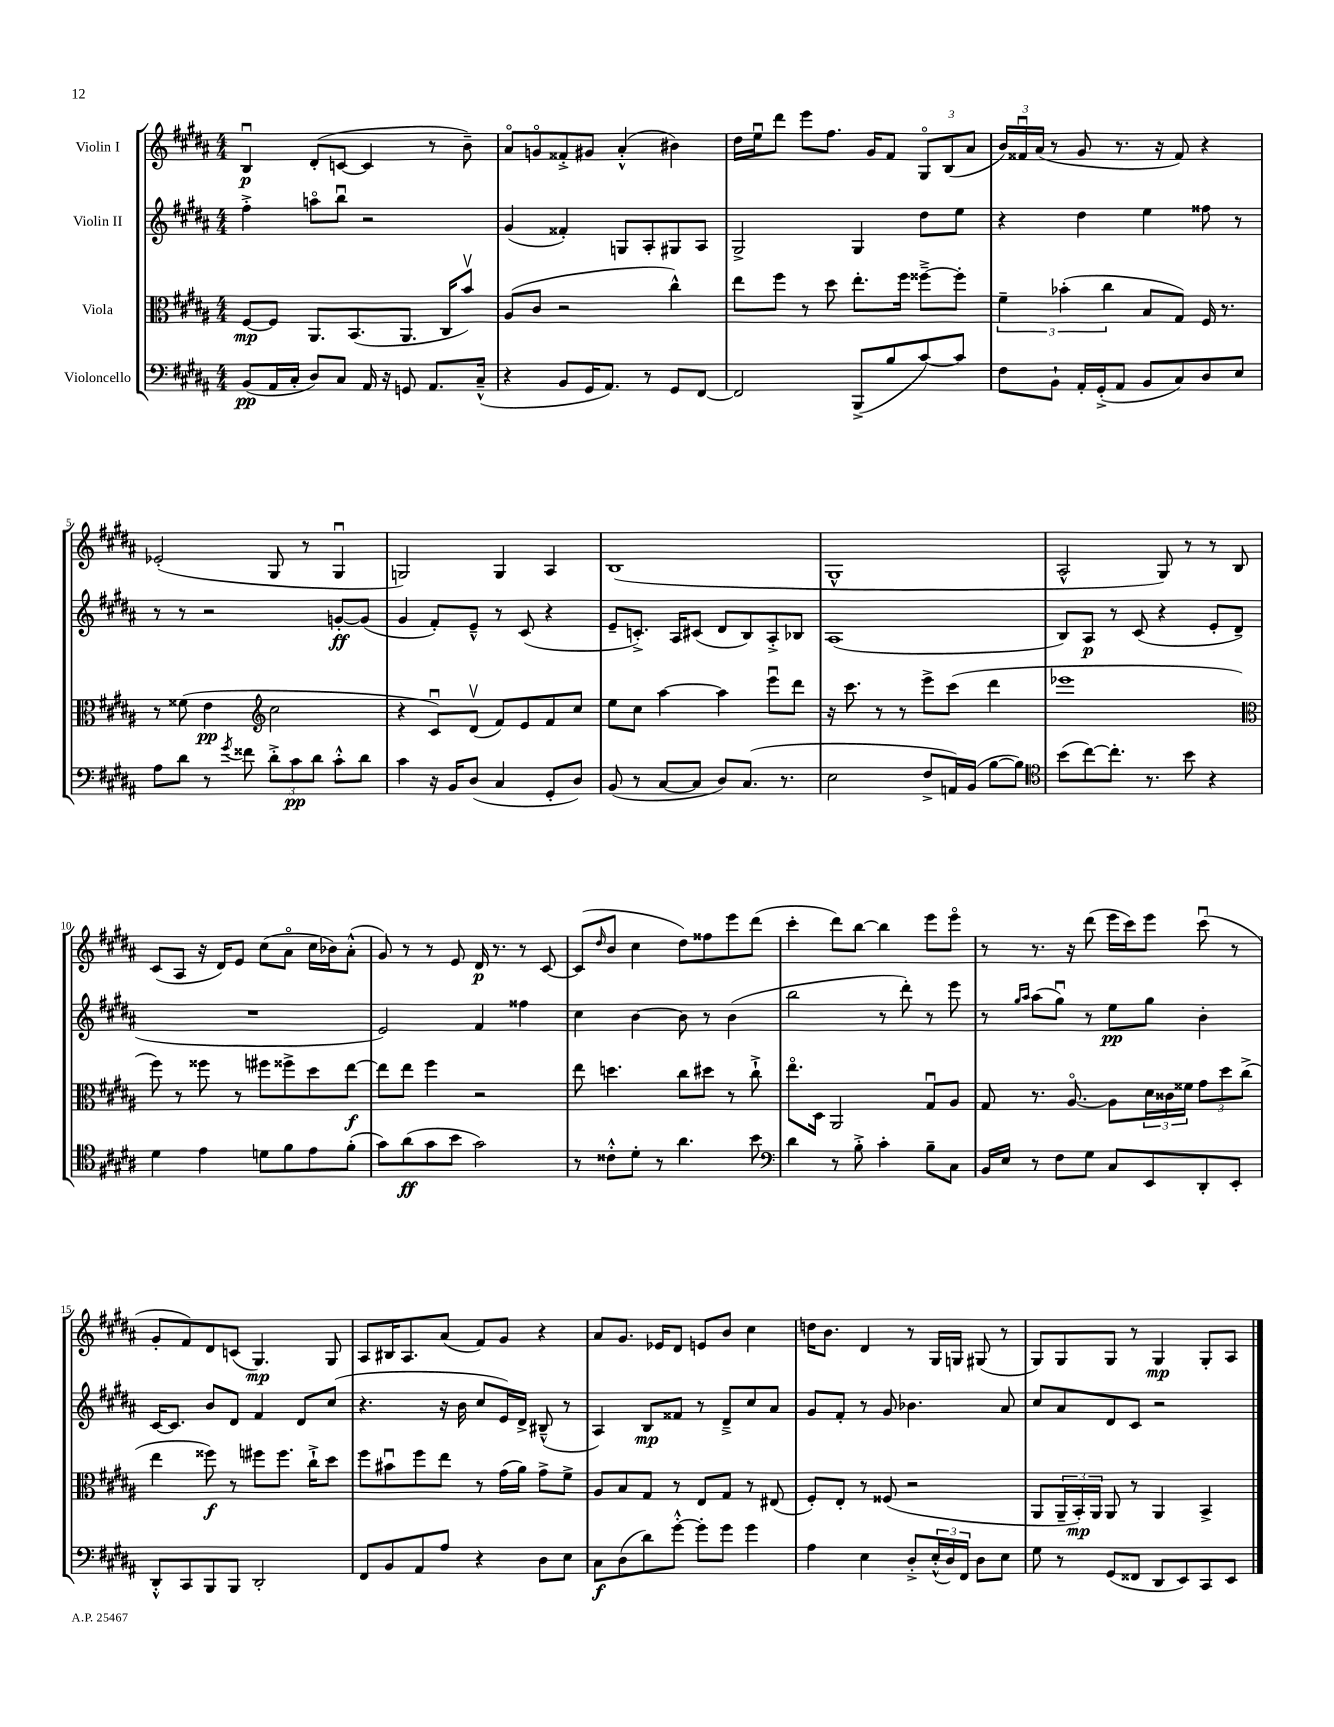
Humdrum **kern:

**kern	**kern	**kern	**kern
*staff4	*staff3	*staff2	*staff1
*clefF4	*clefC3	*clefG2	*clefG2
*k[f#c#g#d#a#]	*k[f#c#g#d#a#]	*k[f#c#g#d#a#]	*k[f#c#g#d#a#]
*M4/4	*M4/4	*M4/4	*M4/4
(8BB	[8F#	4ff#'^	4Bu
16AA#	8F#]	.	.
16C#'	.	.	.
8D#)	8.AA#	8aao	(8d#'
8C#	.	8bbu	[8c
.	(8.BB	.	.
16AA#	.	2r	4c]
16r	.	.	.
8GG	8.AA#	.	.
8.AA#	.	.	8r
.	16C#	.	.
.	8bv)	.	8b~)
(16C#~^^	.	.	.
=	=	=	=
4r	(8A#	(4g#	8a#o
.	8c#	.	8go
8BB	2r	4f##')	8f##'^
16GG#	.	.	8g#
8.AA#)	.	.	.
.	.	8G	(4a#'^^
8r	.	8A#'	.
8GG#	4cc#^^)	8G#	4b#)
[8FF#	.	8A#	.
=	=	=	=
2FF#]	8ee	2G#^	16dd#
.	.	.	16eeu
.	8ff#	.	8ddd#
.	8r	.	8eee
.	8dd#	.	8.ff#
(8BBB^	8.ee'	4G#	.
.	.	.	16g#
8B	.	.	8f#
.	16ff#	.	.
[8c#)	[8ff##~^	8dd#	12G#o
.	.	.	(12B
8c#]	8ff##']	8ee	.
.	.	.	12a#
=	=	=	=
8F#	6f#~	4r	24b)
.	.	.	24f##u
.	.	.	(24a#
8BB`	.	.	8r
.	(6b-'	.	.
16AA#'	.	4dd#	8g#
(16GG#'^	.	.	.
.	6cc#	.	.
8AA#	.	.	8.r
8BB	8B	4ee	.
.	.	.	16r
8C#)	8G#)	.	8f##)
8D#	16F#	8ff##	4r
.	8.r	.	.
8E	.	8r	.
=	=	=	=
8A#	8r	8r	(2e-'
8d#	(8f##	8r	.
8r	4e	2r	.
8qg#	.	.	.
8f##	.	.	.
*	*clefG2	*	*
12d#'^	2cc#	.	8G#
12c#	.	.	.
.	.	.	8r
12d#	.	.	.
8c#'^^	.	[8g'	4G#u
8d#	.	(8g]	.
=	=	=	=
4c#	4r	4g#	2G)
16r	8c#u)	8f#')	.
16BB	.	.	.
(8D#	(8d#v	8e~^^	.
4C#	8f#)	8r	4G
.	8e	(8c#	.
8GG#'	8f#	4r	4A#
8D#)	8cc#	.	.
=	=	=	=
(8BB	8ee	8e~	(1B
8r	8cc#	8.c'^)	.
[8C#	[4aa#	.	.
.	.	16A#	.
8C#]	.	(8c#	.
8D#)	4aa#]	8d#	.
(8.C#	.	8B)	.
.	8eeeu	8A#'^	.
8.r	.	.	.
.	8ddd#	8B-	.
=	=	=	=
2E	16r	(1A#	1G#^^
.	8.ccc#	.	.
.	8r	.	.
.	8r	.	.
8F#^	8eee^	.	.
16AA)	(8ccc#	.	.
(16BB	.	.	.
[8B	4ddd#	.	.
8B])	.	.	.
=	=	=	=
*clefC4	*	*	*
(8b	1eee-	8B)	2A#^^
[8cc#)	.	8A#	.
8.cc#']	.	8r	.
.	.	(8c#	.
8.r	.	.	.
.	.	4r	8G#)
8b	.	.	8r
4r	.	8e'	8r
.	.	8d#~	8B
=	=	=	=
*	*clefC3	*	*
4d#	8ff#)	1r	(8c#
.	8r	.	8A#
4e	8ff##	.	16r
.	.	.	16d#)
.	8r	.	8e
8d	8ff#	.	(8cc#
8f#	8ff##^	.	8a#o
8e	8dd#	.	16cc#
.	.	.	16b-)
(8f#'	[8ee	.	(8a#'^^
=	=	=	=
8g#)	8ee]	2e)	8g#)
(8a#	8ee	.	8r
8g#	4ff#	.	8r
8b	.	.	8e
2g#)	2r	4f#	16d#
.	.	.	8.r
.	.	4ff##	8r
.	.	.	[8c#
=	=	=	=
8r	8ee	4cc#	(8c#]
.	.	.	16qqdd#
8c##'^^	4.dd	.	8b
8d#'	.	[4b	4cc#
8r	.	.	.
4.a#	8cc#	8b]	8dd#)
.	8dd#	8r	8ff##
.	8r	(4b	8eee
8b	8cc#`^	.	(8ddd#
=	=	=	=
*clefF4	*	*	*
4d#	8.eeo	2bb	4ccc#'
.	16D#	.	.
8r	2AA#	.	8ddd#)
8B'^	.	.	[8bb
4c#'	.	8r	4bb]
.	.	8ddd#')	.
8B~	8G#u	8r	8eee
8C#	8A#	8eee	8eeeo
=	=	=	=
16BB	8G#	8r	8r
16E	.	.	.
.	.	16qqgg#	.
.	.	16qqaa#	.
8r	8.r	(8aa#	8.r
8F#	.	8gg#u)	.
.	[8.A#o	.	16r
8G#	.	8r	(8ddd#
8C#	8A#]	8ee	16eee
.	.	.	16ccc#)
8EE	24d#	8gg#	8eee
.	24c##	.	.
.	24f##	.	.
8DD#'	12g#	4b'	(8ccc#u
.	12dd#	.	.
8EE'	.	.	8r
.	(12cc#^	.	.
=	=	=	=
8DD#'^^	4ee	[16c#	8g#'
.	.	8.c#]	.
8CC#	.	.	8f#)
8BBB	8ff##)	8b	8d#
8BBB	8r	8d#	(8c
2DD#'	8ff#	4f#	4.G#)
.	8.ff#	.	.
.	.	8d#	.
.	16cc#`^	.	.
.	8dd#	(8cc#	8G#
=	=	=	=
8FF#	8ff#	4.r	8A#
8BB	8b#u	.	16B#
.	.	.	8.A#
8AA#	8ff#	.	.
8A#	8ee	16r	(8a#
.	.	16b	.
4r	8r	8cc#	8f#)
.	(16g#	16e)	8g#
.	16a#)	16d#^	.
8D#	8g#^	(8B#~^^	4r
8E	8f#^	8r	.
=	=	=	=
8C#	8A#	4A#)	8a#
(8D#	8B	.	8.g#
8d#)	8G#	8B	.
.	.	.	16e-
[8g#'^^	8r	8f##	8d#
8g#']	8E	8r	8e
8g#	8G#	8d#~^	8b
4g#	8r	8cc#	4cc#
.	(8E#	8a#	.
=	=	=	=
4A#	8F#')	8g#	16dd
.	.	.	8.b
.	8E'	8f#'	.
4E	8r	8r	4d#
.	(8F##	8g#	.
8D#'^	2r	4.b-	8r
(24E'^^	.	.	16G#
24D#)	.	.	.
.	.	.	16G
24FF#	.	.	.
8D#	.	.	(8G#
8E	.	8a#	8r
=	=	=	=
8G#	8AA#	8cc#	8G#)
8r	24AA#~	8a#	8G#
.	24BB')	.	.
.	24AA#	.	.
(8GG#	8AA#	8d#	8G#
8FF##	8r	8c#	8r
8DD#	4AA#	2r	4G#
8EE)	.	.	.
8CC#	4BB^	.	8G#'
8EE	.	.	8A#
==	==	==	==
*-	*-	*-	*-
